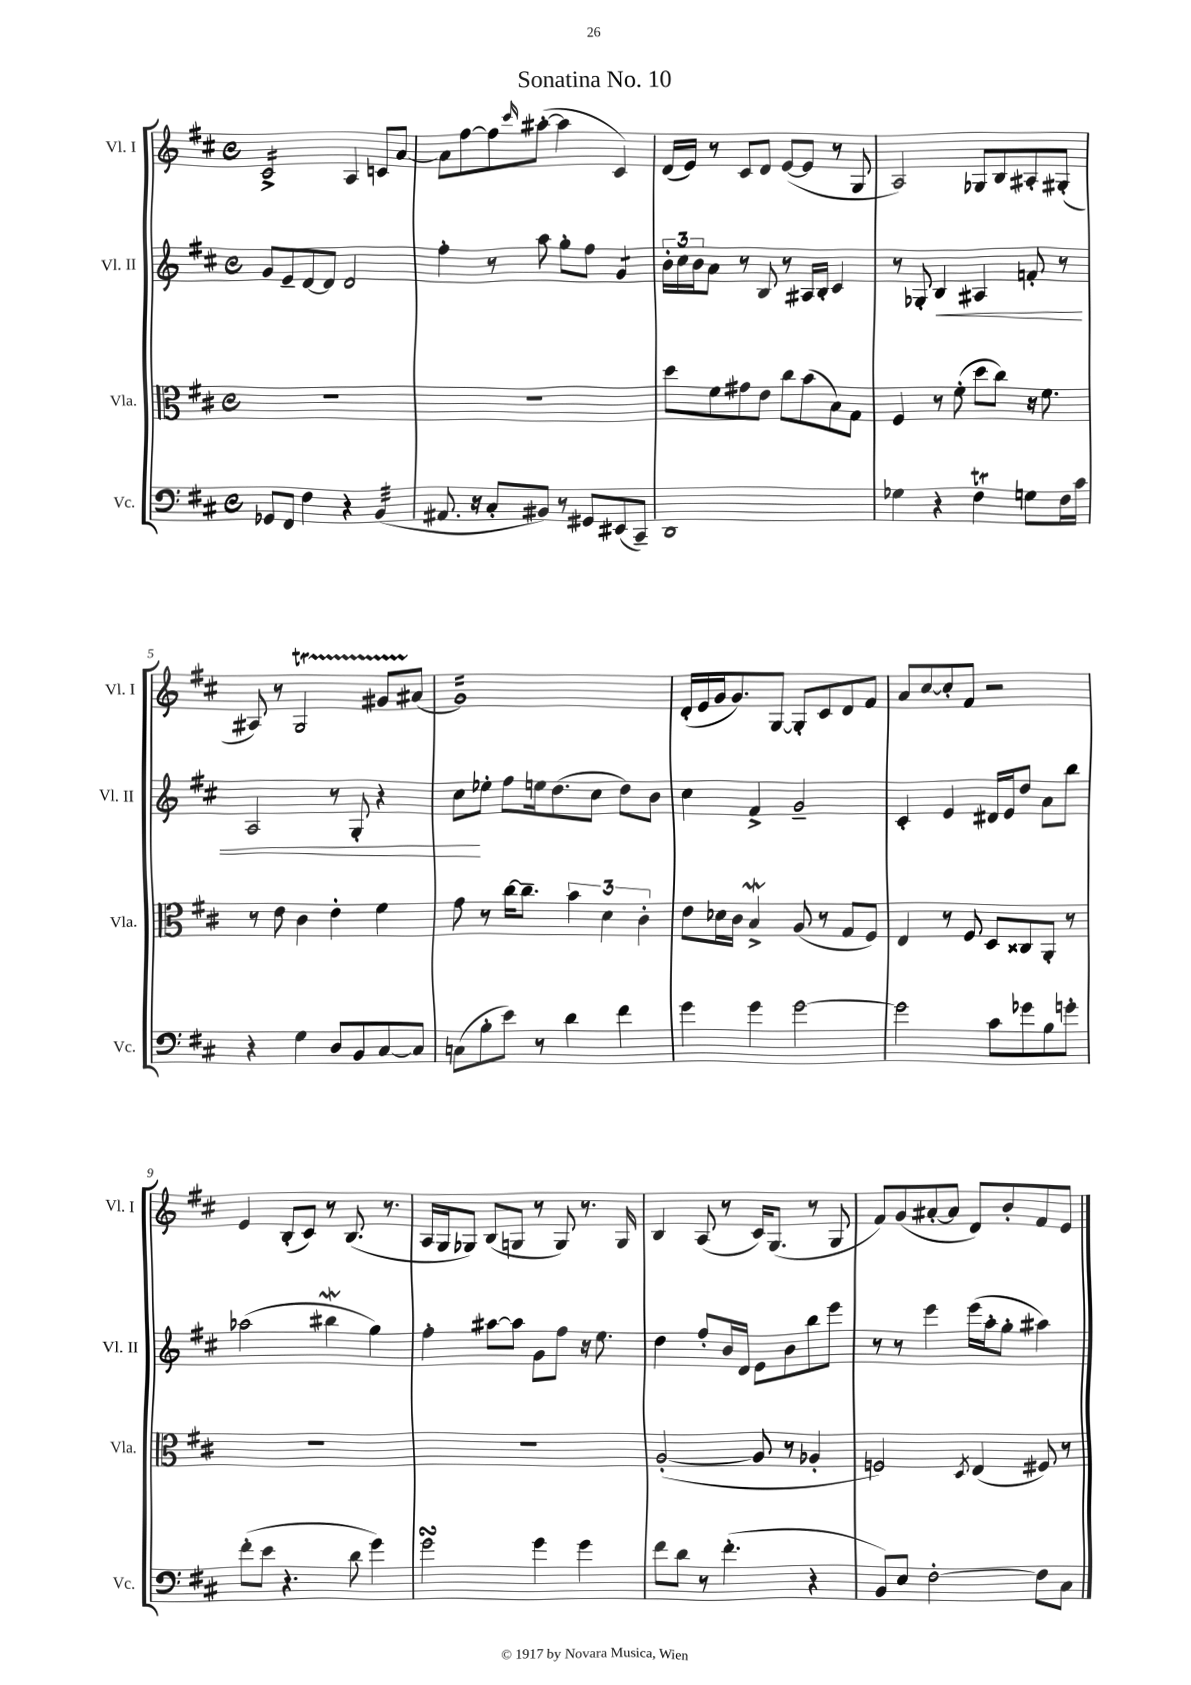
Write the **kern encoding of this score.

**kern	**kern	**kern	**kern
*staff4	*staff3	*staff2	*staff1
*clefF4	*clefC3	*clefG2	*clefG2
*k[f#c#]	*k[f#c#]	*k[f#c#]	*k[f#c#]
*M4/4	*M4/4	*M4/4	*M4/4
*met(c)	*met(c)	*met(c)	*met(c)
8GG-	1r	8g	2c#^
8FF#	.	8e~	.
4F#	.	[8d	.
.	.	8d]	.
4r	.	2d	4A
(4BB	.	.	8c
.	.	.	[8a
=	=	=	=
8.AA#	1r	4ff#'	8a]
.	.	.	[8ff#
16r	.	.	.
8C#'	.	8r	8ff#]
.	.	.	16qqccc#
8BB#)	.	8aa	([8aa#'
8r	.	8gg'	4aa#]
8GG#	.	8ff#	.
(8EE#	.	4g	4c#)
8CC#~)	.	.	.
=	=	=	=
1DD	8dd	24b'	(16d
.	.	24cc#	.
.	.	.	16e)
.	.	24b	.
.	8f#	8a	8r
.	8g#	8r	8c#
.	8e	8B	8d
.	8cc#	8r	([8e
.	(8b	16A#	8e]
.	.	16B'	.
.	8B)	4c#	8r
.	8G	.	8G
=	=	=	=
4G-	4F#	8r	2A)
.	.	8G-'	.
4r	8r	4B	.
.	(8f#'	.	.
4F#	8dd	4A#	8G-
.	8cc#)	.	8B
8G	16r	8f'	8A#'
.	8.f#	.	.
16F#	.	8r	(8G#'
16c#	.	.	.
=	=	=	=
4r	8r	2A	8A#)
.	8e	.	8r
4G	4c#	.	2G
8D	4e'	8r	.
8BB	.	8G'	.
[8C#	4f#	4r	8g#
8C#]	.	.	(8a#
=	=	=	=
(8C	8g	8cc#	1g)
8B'	8r	8ee-'	.
8e)	[16cc#	8ff#	.
.	8.cc#~]	.	.
8r	.	16ee	.
.	.	(8.dd	.
4d	6b	.	.
.	.	8cc#	.
.	6d	.	.
4f#	.	8dd)	.
.	6c#'	.	.
.	.	8b	.
=	=	=	=
4g	8e	4cc#	(16d'
.	.	.	16e
.	16d-	.	16g
.	16c#	.	8.g)
4g	4B^	4f#^	.
.	.	.	[8G
[2g	(8A	2g~	8G']
.	8r	.	8c#
.	8G	.	8d
.	8F#)	.	8f#
=	=	=	=
2g]	4E	4c#'	8a
.	.	.	[8cc#
.	8r	4e	8cc#']
.	8F#	.	8f#
8c#	8D	16d#	2r
.	.	16e	.
8g-	8C##	8dd	.
8B	8AA'	8a	.
8g'	8r	8bb	.
=	=	=	=
(8f#'	1r	(2aa-	4e
8e	.	.	.
4.r	.	.	(8B'
.	.	.	8c#)
.	.	4bb#	8r
8d	.	.	(8.B
4g)	.	4gg)	.
.	.	.	8.r
=	=	=	=
2g	1r	4ff#'	16A
.	.	.	16G
.	.	.	8G-)
.	.	[8aa#	(8B
.	.	8aa#]	8G
4g	.	8g	8r
.	.	8ff#	8G)
4g	.	16r	8.r
.	.	8.ee	.
.	.	.	16G
=	=	=	=
8f#	([2A'	4dd	4B
8d	.	.	.
8r	.	8ff#'	(8A
(4.f#'	.	16b	8r
.	.	16d	.
.	8A]	8e	16c#)
.	.	.	(8.G
.	8r	8b	.
4r	4A-'	8bb	8r
.	.	8eee	8G
=	=	=	=
8BB)	2F)	8r	8f#)
8E	.	8r	(8g
[2F#'	.	4eee	[8a#'
.	.	.	8a#]
.	8qD	.	.
.	(4E	(16eee	8d)
.	.	16aa'	.
.	.	8gg'	8b'
8F#]	8F#)	4aa#)	8f#
8C#	8r	.	8e
==	==	==	==
*-	*-	*-	*-
